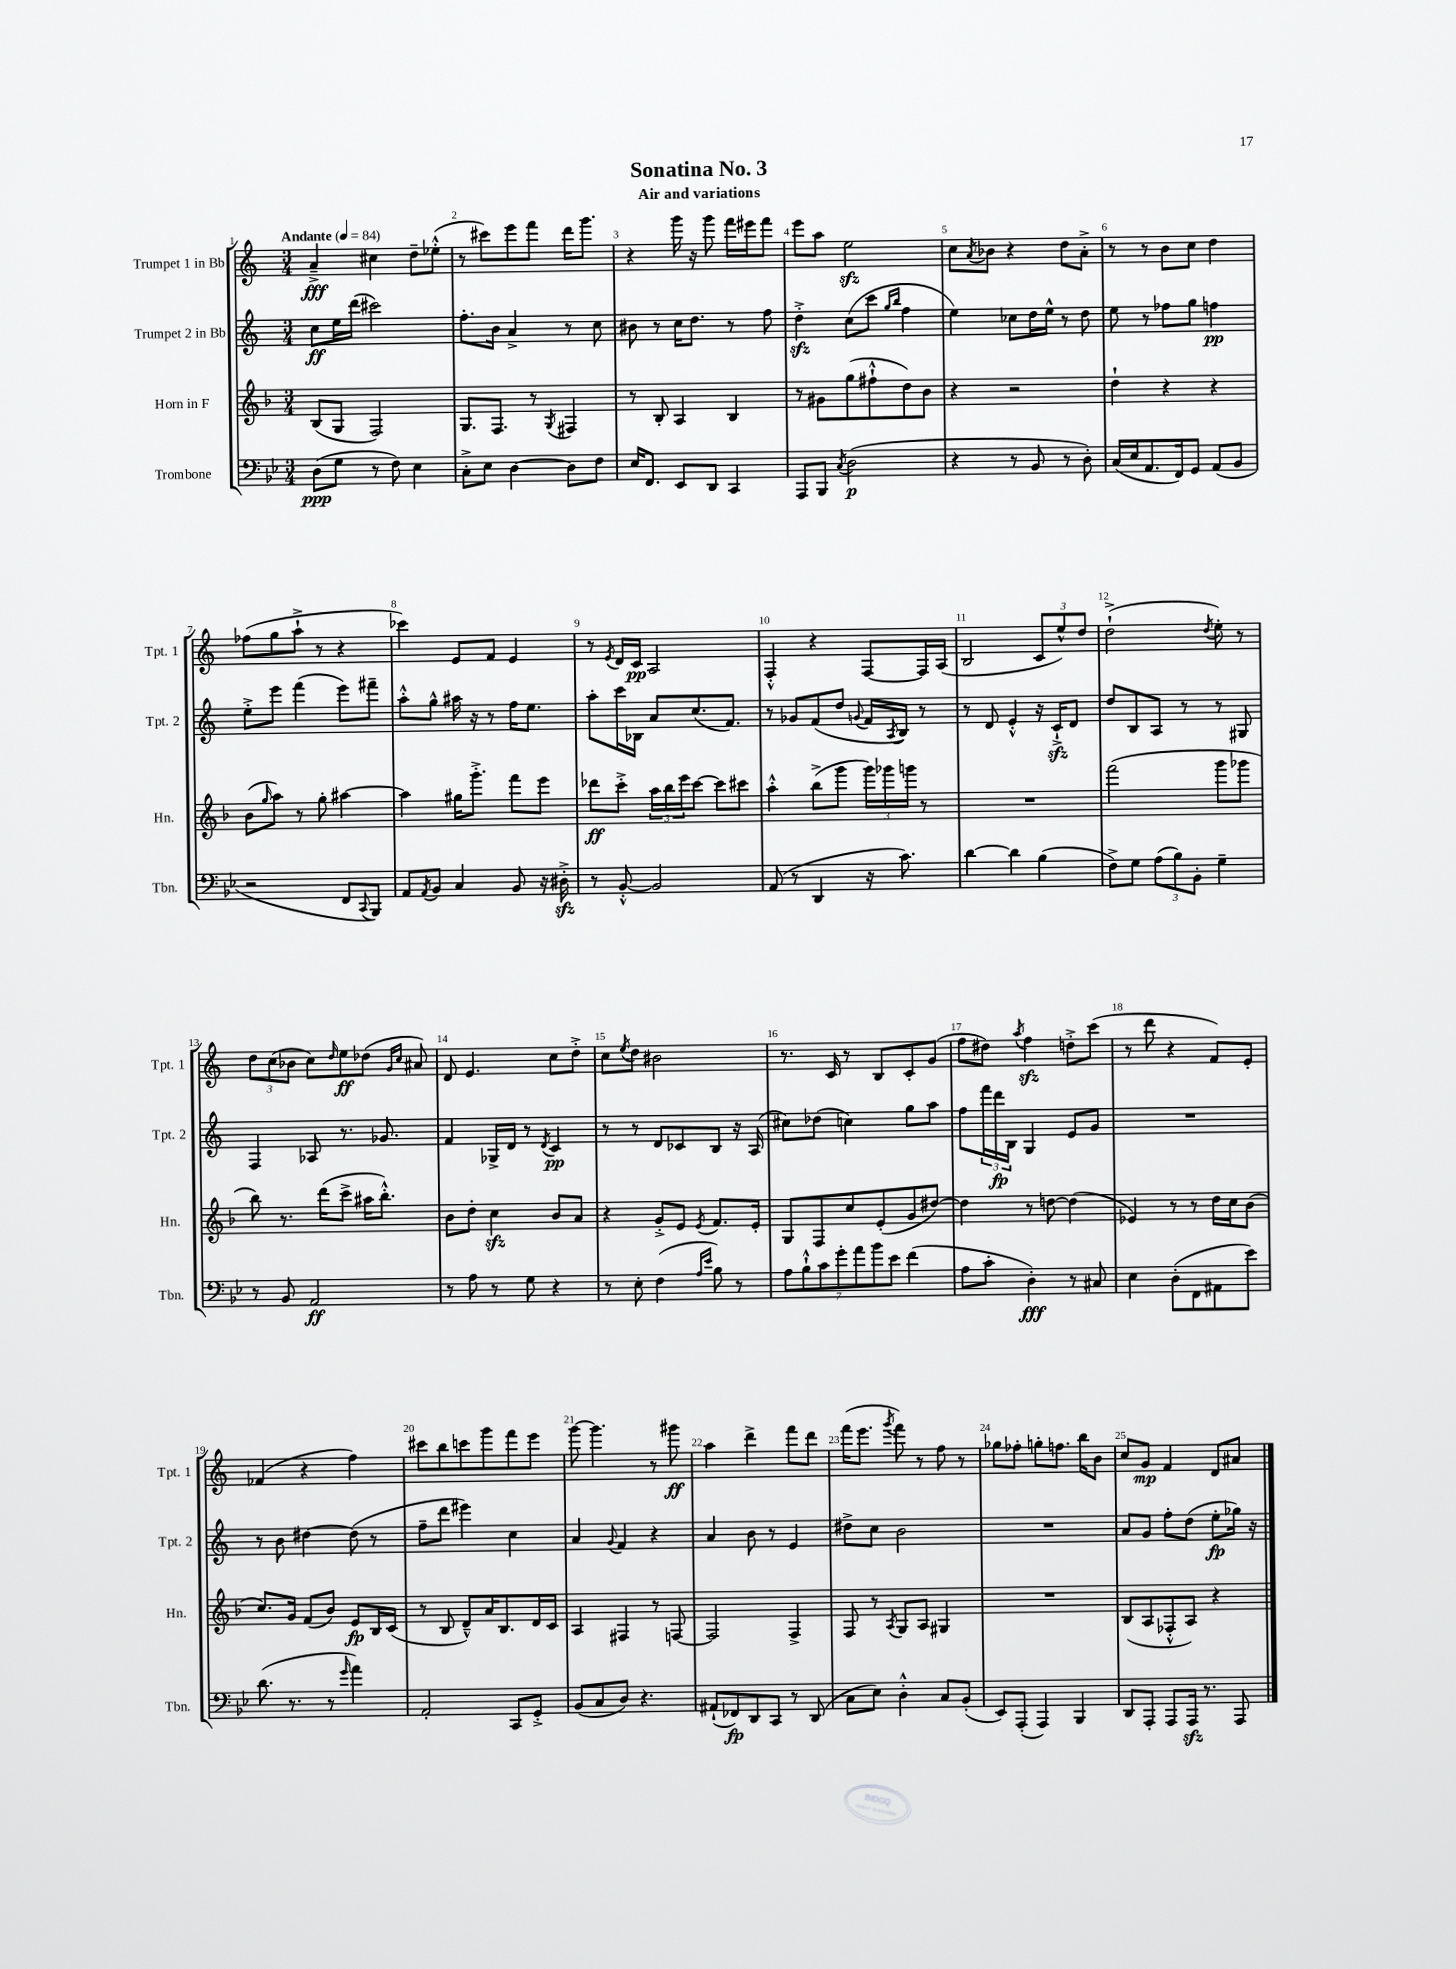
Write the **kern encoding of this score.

**kern	**kern	**kern	**kern
*staff4	*staff3	*staff2	*staff1
*clefF4	*clefG2	*clefG2	*clefG2
*k[b-e-]	*k[b-]	*k[]	*k[]
*M3/4	*M3/4	*M3/4	*M3/4
*MM84	*MM84	*MM84	*MM84
(8D	(8B-	8cc	4a~^
8G	8G	16ee	.
.	.	(16ddd	.
8r	2F)	2ccc#)	4cc#
8F)	.	.	.
4E-	.	.	8dd~
.	.	.	(8ee-'^^
=	=	=	=
8C'^	8.G	8.ff'	8r
8E-	.	.	8ccc#)
.	8.F	16b	.
[4D	.	4a^	8eee
.	8r	.	8fff
.	8qG	.	.
8D]	4F#	8r	16ddd
.	.	.	8.ggg
8F	.	8cc	.
=	=	=	=
16E-	8r	8b#	4r
8.FF	.	.	.
.	8B-'	8r	.
8EE-	4A	16cc	16ggg
.	.	8.dd	16r
8DD	.	.	8ggg
4CC	4B-	8r	16fff
.	.	.	16eee#
.	.	8ff	8fff
=	=	=	=
8AAA	8r	4dd'^	8eee
8BBB-	8g#	.	8aa
8qC	.	.	.
(2D	(8gg	(8cc	2ee
.	8ff#`^^	8ccc	.
.	.	16qqgg	.
.	.	16qqbb	.
.	8dd)	4ff	.
.	8b-	.	.
=	=	=	=
4r	4r	4ee)	8cc
.	.	.	8qa
.	.	.	8b-
8r	2r	8cc-	4r
8BB-	.	16dd	.
.	.	16ee^^	.
8r	.	8r	8dd
8D')	.	8dd	8a'^
=	=	=	=
(16C	4dd`	8ee	8r
16E-	.	.	.
8.AA	.	8r	8r
.	4r	8ff-	8b
16FF)	.	.	.
8GG	.	8gg	8cc
(8AA	4r	4ff	4dd
8BB-	.	.	.
=	=	=	=
2r	(8b-	8ee'^	(8ff-
.	16qqgg	.	.
.	8aa)	8eee	8gg
.	8r	(4fff	8aa`^
.	8gg'	.	8r
8FF	[4aa#	8eee)	4r
8qqCC	.	.	.
8BBB-)	.	8fff#~	.
=	=	=	=
8AA	4aa#]	8aa'^^	4ccc-)
8qAA	.	.	.
8BB-	.	8gg^^	.
4C	16gg#	16aa#	8e
.	8.ggg'^	16r	.
.	.	8r	8f
8BB-	8fff	16ff	4e
.	.	8.ee	.
16r	8eee	.	.
16D#'^	.	.	.
=	=	=	=
8r	8ddd-	8aa'	8r
.	.	.	8qe
[8BB-'^^	8ccc'^	16ccc	16d
.	.	16B-	16c
2BB-]	24aa	8a	2A
.	24bb-	.	.
.	24eee	.	.
.	[8ccc	(8.cc	.
.	8ccc]	.	.
.	.	8.f)	.
.	8ccc#	.	.
=	=	=	=
(8AA	4aa'^^	8r	4F'^^
8r	.	8g-	.
4DD	(8bb-^	(8f	4r
.	8ggg	8dd	.
.	.	8qqg	.
16r	24ggg)	16f	[8F
.	24ggg-	.	.
.	.	8qA	.
8.c)	.	16B)	.
.	24ggg	.	.
.	8r	8r	16F]
.	.	.	(16A
=	=	=	=
[4d	2.r	8r	2B
.	.	8d	.
4d]	.	4e'^^	.
(4B-	.	16r	12c
.	.	16c`^	.
.	.	.	12ee^^)
.	.	8d	.
.	.	.	12dd
=	=	=	=
8F^)	(2fff	8dd	(2dd`^
8G	.	8B	.
(12A	.	8A	.
12B-)	.	.	.
.	.	8r	.
12BB-'	.	.	.
.	.	.	8qdd
4G~	8ggg	8r	8ee')
.	8ggg-	8G#	8r
=	=	=	=
8r	8bb-)	4F	12dd
.	.	.	(12cc
8BB-	8.r	.	.
.	.	.	12b-
2AA	.	8A-	8cc)
.	(16ddd	.	.
.	.	.	16qqdd
.	8ccc^	8.r	8ee
.	16aa#	.	(8dd-
.	8.bb-'^^)	8.g-	.
.	.	.	16qqg
.	.	.	16qqcc
.	.	.	8a#)
=	=	=	=
8r	8b-	4f	8d
8A	8dd'	.	4.e
8r	4cc	16G-^	.
.	.	16d	.
8G	.	8r	.
.	.	8qd	.
4r	8b-	4c	8cc
.	8a	.	8dd'^
=	=	=	=
8r	4r	8r	8cc
.	.	.	8qee
8E-'	.	8r	8dd
(4F	8g'^	8d	2b#
.	8e	8c-	.
16qqA	.	.	.
16qqe-	8qe	.	.
8B-)	8.f	8B	.
8r	.	16r	.
.	16e'	(16A	.
=	=	=	=
14A	8G	8cc#)	8.r
14B-`^^	.	.	.
.	8F	(8dd-	.
14c	.	.	.
.	.	.	16c
14g'	.	.	.
.	8cc	4cc)	8r
14a	.	.	.
14b-	.	.	.
.	(8e'	.	8B
14e-	.	.	.
(4f	8g	8gg	8c'
.	[8dd#)	8aa	(8g
=	=	=	=
8A	4dd#]	8ff	8ff
8c'	.	24fff	8dd#)
.	.	24ddd	.
.	.	24B	.
.	.	.	8qaa
4D')	8r	4G	4ff
.	[8dd	.	.
8r	(4dd]	8e	8dd'^
8C#	.	8g	(8ccc
=	=	=	=
4E-	4e-)	2.r	8r
.	.	.	8ddd
(8D'	8r	.	4r
8FF	8r	.	.
8AA#	16dd	.	8f)
.	16cc	.	.
8e-)	(8b-	.	8e'
=	=	=	=
(8.d	8.cc)	8r	(4f-
.	.	8b	.
8.r	16g	.	.
.	(8f	[4dd#	4r
8r	8b-)	.	.
16qqg	.	.	.
4a)	8e	(8dd#]	4ff)
.	16B-	8r	.
.	(16c	.	.
=	=	=	=
2AA'	8r	8ff~	8ccc#
.	8B-	8ddd	8bb
.	8d~^^)	4eee#)	8ccc
.	16a	.	8ggg
.	8.B-	.	.
8CC	.	4cc	8fff
8GG'^	16d	.	8eee
.	16c	.	.
=	=	=	=
(8BB-	4A	4a	[8ggg
8C	.	.	4.ggg]
.	.	8qqg	.
8D)	4F#	4f	.
4.r	.	.	.
.	8r	4r	8r
.	[8F	.	8ggg#
=	=	=	=
(8AA#`	2F]	4a	4aa
8FF-)	.	.	.
8DD	.	8b	4ddd^
8CC	.	8r	.
8r	4F^	4e	8fff
(8DD	.	.	8ddd
=	=	=	=
8C	8F	8dd#^	(16fff
.	.	.	8.eee
8E-)	8r	8cc	.
.	8qA	.	8qggg
4D'^^	8G	2b	8fff)
.	8A	.	8r
8C	4G#	.	8ff
(8BB-'	.	.	8r
=	=	=	=
8EE-)	2.r	2.r	8gg-
(8AAA'	.	.	8ff-'
4AAA)	.	.	8gg'
.	.	.	8.ff
4BBB-	.	.	.
.	.	.	16bb
.	.	.	8b
=	=	=	=
8DD	(8B-	8a	8cc
8AAA'	8A	8g	8g
8AAA	8F-'^^	8ff'	4f
16AAA	8A)	(8dd	.
8.r	.	.	.
.	4r	8ee'	8d
8AAA	.	16gg-)	8a#
.	.	16r	.
==	==	==	==
*-	*-	*-	*-
